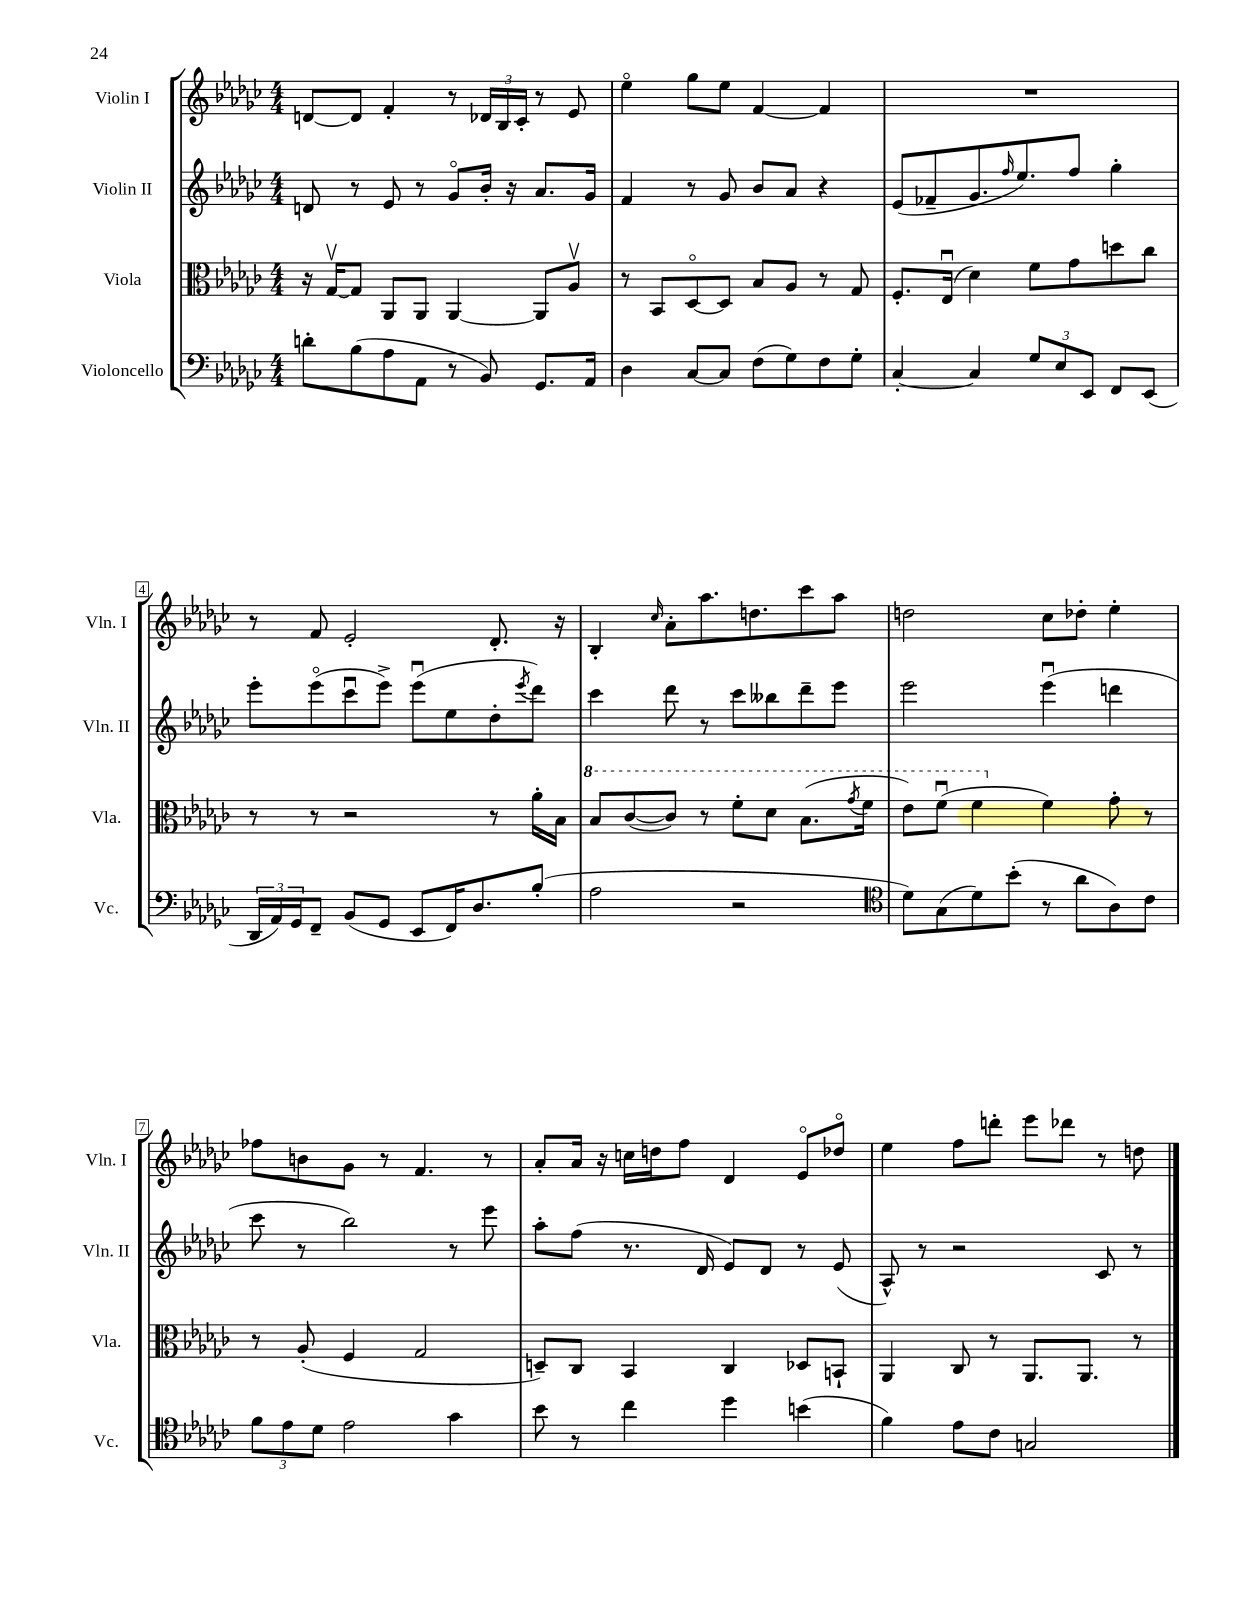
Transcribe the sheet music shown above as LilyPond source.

<<
\new StaffGroup <<
\new Staff = "s0" \with { instrumentName = "Violin I" shortInstrumentName = "Vln. I" } {
    \clef treble \key ges \major \numericTimeSignature \time 4/4
    d'8~ d'8 f'4-. r8 \tuplet 3/2 { des'16 bes16 ces'16-. } r8 ees'8 |
    ees''4\flageolet ges''8 ees''8 f'4~ f'4 |
    R1 |
    r8 f'8 ees'2-. des'8.-. r16 |
    bes4-. \grace { ces''16 } aes'8-. aes''8. d''8. ces'''8 aes''8 |
    d''2 ces''8 des''8-. ees''4-. |
    fes''8 b'8 ges'8 r8 f'4. r8 |
    aes'8-. aes'16 r16 c''16 d''16 f''8 des'4 ees'8\flageolet des''8\flageolet |
    ees''4 f''8 d'''8-. ees'''8 des'''8 r8 d''8 \bar "|." |
}
\new Staff = "s1" \with { instrumentName = "Violin II" shortInstrumentName = "Vln. II" } {
    \clef treble \key ges \major \numericTimeSignature \time 4/4
    d'8 r8 ees'8 r8 ges'8\flageolet bes'16-. r16 aes'8. ges'16 |
    f'4 r8 ges'8 bes'8 aes'8 r4 |
    ees'8( fes'8-- ges'8. \grace { f''16 } ees''8.) f''8 ges''4-. |
    ees'''8-. ees'''8\flageolet( ces'''8\downbow ees'''8->) ees'''8\downbow( ees''8 des''8-. \acciaccatura { ees'''8 } des'''8) |
    ces'''4 des'''8 r8 ces'''8 beses''8 des'''8-- ees'''8 |
    ees'''2 ees'''4\downbow( d'''4 |
    ces'''8 r8 bes''2) r8 ees'''8 |
    aes''8-. f''8( r8. des'16 ees'8) des'8 r8 ees'8( |
    aes8-^) r8 r2 ces'8 r8 \bar "|." |
}
\new Staff = "s2" \with { instrumentName = "Viola" shortInstrumentName = "Vla." } {
    \clef alto \key ges \major \numericTimeSignature \time 4/4
    r16 ges16~\upbow ges8 aes,8 aes,8 aes,4~ aes,8 aes8\upbow |
    r8 bes,8 des8~\flageolet des8 bes8 aes8 r8 ges8 |
    f8.-. ees16\downbow( des'4) f'8 ges'8 d''8 ces''8 |
    r8 r8 r2 r8 aes'16-. bes16 |
    \ottava #1 bes'8 ces''8~( ces''8) r8 f''8-. des''8 bes'8.( \acciaccatura { ges''8 } f''16 |
    ees''8) f''8\downbow( f''4 \ottava #0 f'4) ges'8-. r8 |
    r8 aes8-.( f4 ges2 |
    d8--) ces8 bes,4 ces4 des8 b,8-! |
    aes,4 ces8 r8 aes,8. aes,8. r8 \bar "|." |
}
\new Staff = "s3" \with { instrumentName = "Violoncello" shortInstrumentName = "Vc." } {
    \clef bass \key ges \major \numericTimeSignature \time 4/4
    d'8-. bes8( aes8 aes,8 r8 bes,8) ges,8. aes,16 |
    des4 ces8~ ces8 f8( ges8) f8 ges8-. |
    ces4~-. ces4 \tuplet 3/2 { ges8 ees8 ees,8 } f,8 ees,8( |
    \tuplet 3/2 { des,16 aes,16) ges,16 } f,8-- bes,8( ges,8 ees,8 f,16) des8. bes8-.( |
    aes2 r2 |
    \clef tenor des'8) ges8( des'8) bes'8-.( r8 aes'8 aes8) ces'8 |
    \tuplet 3/2 { f'8 ees'8 des'8 } ees'2 ges'4 |
    bes'8 r8 ces''4 des''4 b'4( |
    f'4) ees'8 ces'8 g2 \bar "|." |
}
>>
>>
\layout { \context { \Score \override BarNumber.stencil = #(make-stencil-boxer 0.1 0.3 ly:text-interface::print) } }
